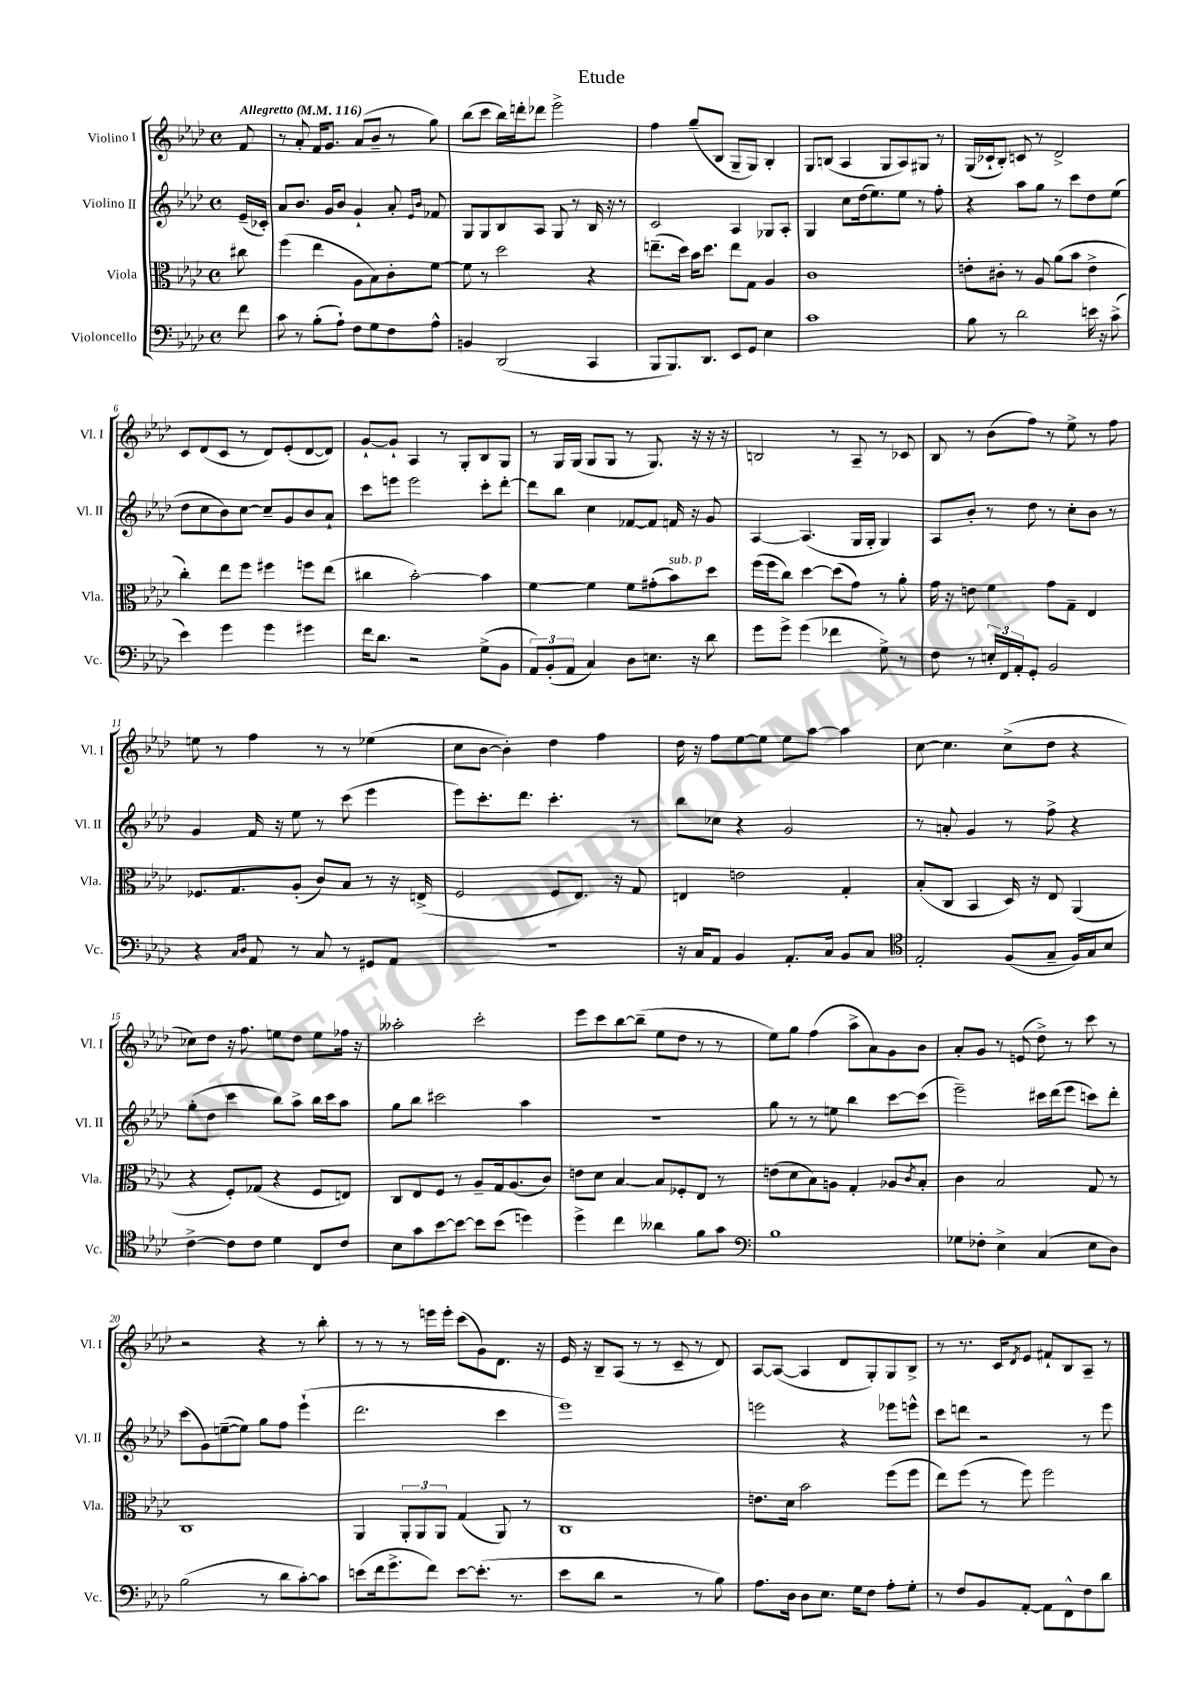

**kern	**kern	**kern	**kern
*staff4	*staff3	*staff2	*staff1
*clefF4	*clefC3	*clefG2	*clefG2
*k[b-e-a-d-]	*k[b-e-a-d-]	*k[b-e-a-d-]	*k[b-e-a-d-]
*M4/4	*M4/4	*M4/4	*M4/4
*met(c)	*met(c)	*met(c)	*met(c)
*MM116	*MM116	*MM116	*MM116
8f\	8cc#\	(16e-~/LL	8f/
.	.	16c-'/JJ)	.
=	=	=	=
8c\	(4ff\	8a-/L	8r
8r	.	8.b-/J	8a-'/
(8B-'\L	4ee-\	.	16f/LK
.	.	16g/LK	8.g/J
8A-`\J)	.	8b-/J	.
8F\L	8A-\L	4g`/	(8a-/L
8G\	8B-\)	.	8b-~/J
8F\	8c'\	8a-'/	8r
.	.	16qqe-/LL	.
.	.	16qqb-/JJ	.
8A-^^\J	[8f\J	8f-/	8gg\)
=	=	=	=
4BB/	8f\]	8G/L	(8bb-\L
.	8r	8G/	8ccc\J
(2DD-/	2dd-\	8B-/	16bb-\LL)
.	.	.	16ddd'\J
.	.	8A-/J	8ddd-\J
.	.	8G/	2eee-^\
.	.	8r	.
4CC/	4r	16B-/	.
.	.	16r	.
.	.	8r	.
=	=	=	=
8BBB-/L	(8.ee~\L	2c/	4ff\
8.BBB-/)	.	.	.
.	16dd-\Jk)	.	.
.	16b-\LK	.	(8gg~/L
8.DD-/J	8.dd-\J	.	.
.	.	.	8B-/J
8EE-/L	8ee\L	4A-/	8G~/L
8GG/J	8G\J	.	8G/J)
4E-\	4A-/	8G-/L	4B-'/
.	.	8A-'/J	.
=	=	=	=
1c	1c	4G/	8G/L
.	.	.	(8B/J
.	.	8cc\L	4A-/
.	.	(16dd-\k	.
.	.	8.ee-\)	.
.	.	.	8G/L
.	.	8ee-\J	8A-/)
.	.	8r	8G#/J
.	.	8ff'\	8r
=	=	=	=
8B-\	8e'\L	4r	(16G/LL
.	.	.	16c-`/J
8r	8c#'\J	.	8B-'/J)
2d-\	8r	8aa-\L	8c/
.	8A-/	8gg\J	8r
.	(8a-\L	8r	2d-^/
.	8b-\J	8ccc\L	.
16e\	4e^\	8dd-\	.
16r	.	.	.
(8c^\	.	(8ee-\J	.
=	=	=	=
4e-\)	4cc'\)	8dd-\L	8c/L
.	.	8cc\	(8d-/
4g\	8ee-\L	8b-\)	8c/J
.	8ff\J	[8cc\J	8r
4g\	4ff#\	8cc~/]L	8d-/L)
.	.	8g/	(8e-'/
4g#\	8ff\L	8b-/	[8d-/
.	(8ee-\J	8a-`/J	8d-/]J)
=	=	=	=
16f\LK	4cc#\	8ccc\L	[8g`/L
8.d-\J	.	.	.
.	.	8eee\J	8g`/]J
2r	[2b-'\)	2eee\	4A-/
.	.	.	8r
.	.	.	8G'/L
(8G^\L	4b-\]	8ccc'\L	8B-/
8BB-\J	.	[8ddd-'\J	8G/J
=	=	=	=
12AA-/L)	[4f\	8ddd-\]L	8r
(12BB-'/	.	.	.
.	.	8bb-\J	16G/LL
12AA-/J	.	.	.
.	.	.	(16G/JJ
4C/)	4f\]	4cc\	8G/L
.	.	.	8G/J
8D-\L	8f\L	[8f-/L	8r
8.E\J	(8g#'\	8f-/]J	8.G/)
.	8b-\)	16f/	.
16r	.	16r	16r
8d-\	8dd-\J	8g/	16r
.	.	.	16r
=	=	=	=
8g\L	(16ff\LL	[4A-/	2B/
.	16ff\J	.	.
8g^\J	8cc\J)	.	.
(4g\	[4dd-\	(4.A-/]	.
4f-\	(8dd-\]L	.	8r
.	8g\J)	16G/LL	8A-~/
.	.	16G'/JJ	.
8G^\)	8r	4G/)	8r
8r	8a-'\	.	8c-/
=	=	=	=
8F\	16g\	8A-/L	8B-/
.	16r	.	.
8r	8e\	8b-'/J	8r
24E'/LL	4f\	8r	(8b-\L
24FF/	.	.	.
24AA-'/J	.	.	.
8GG'/J	.	8dd-\	8ff\J)
2BB-/	8g\L	8r	8r
.	8G~\J	8cc'\L	8ee-^\
.	4E-/	8b-\J	8r
.	.	8r	8ff\
=	=	=	=
4r	8.F-/L	4g/	8ee\
.	.	.	8r
.	8.G/	.	.
16qqC/LL	.	.	.
16qqD-/JJ	.	.	.
8AA-/	.	16f/	4ff\
.	.	16r	.
8r	(8A-'/J	8ee-\	.
8C/	8c/L)	8r	8r
8r	8B-/J	(8ccc\	8r
8GG#/L	8r	4eee-\	(4ee-\
8AA-/J	16r	.	.
.	(16E^/	.	.
=	=	=	=
1r	2F/	8eee-\L)	8cc\L
.	.	8.ccc'\	[8b-\J
.	.	.	4b-'\])
.	.	8.ddd-\J	.
.	8F/L	4.ccc'\	4dd-\
.	8.E-/J)	.	.
.	.	.	4ff\
.	16r	.	.
.	8G/	8r	.
=	=	=	=
16r	4E/	8bb-\L	16dd-\
16C/LK	.	.	16r
8AA-/J	.	8cc-\J	8ff\L
4BB-/	2e\	4r	[8ee-\
.	.	.	8ee-\]J
8.AA-'/L	.	2g/	8ee-\L
.	.	.	[8aa-\J
16C/Jk	.	.	.
8BB-/L	4G'/	.	4aa-\]
8C/J	.	.	.
=	=	=	=
*clefC4	*	*	*
2E-'/	(8B-'/L	8r	[8cc\
.	8C/J	8a'/	4.cc\]
.	4BB-/	4g/	.
(8F/L	16D-/)	8r	(8cc^\L
.	16r	.	.
8G~/J	8E-/	8ff^\	8dd-\J
16F/LL)	(4AA-/	4r	4r
16G/J	.	.	.
8B-/J	.	.	.
=	=	=	=
[4c^\	4r	(8gg'\L	8cc-\L)
.	.	8dd-\J	8dd-\J
8c\]L	8F'/L)	4ccc\	16r
.	.	.	8.ff\
8c\J	(8G-/J	.	.
4d-\	4r	8bb-\L)	8ee\L
.	.	8aa-^\J	8dd-\J
8C/L	8F/L	16bb-\LL	8ee\L
.	.	16ccc\J	.
8c/J	8E/J)	8aa-\J	16ff-\Jk
.	.	.	16r
=	=	=	=
8B-\L	8C/L	8gg\L	2aa--'\
8g\	8E-/	8bb-\J	.
[8b-\	8F/J	2ccc#\	.
8b-\_J	8r	.	.
8b-\]L	8A-~/L	.	2ccc'\
(8b-\J	16G/k	.	.
.	(8.A-/	.	.
4dd\)	.	4aa-\	.
.	8c/J)	.	.
=	=	=	=
4dd-^\	8e\L	1r	8eee-\L
.	8d-\J	.	8ccc\
4cc\	[4B-/	.	[8bb-\
.	.	.	(8bb-~\]J
4a--\	8B-/]L	.	8ee-\L
.	8F-'/	.	8dd-\J
8f\L	8E-/J	.	8r
8g\J	8r	.	8r
=	=	=	=
*clefF4	*	*	*
1B-	(8e\L	8gg\	8ee-\L)
.	8d-\	8r	8gg\J
.	8B-\)	8r	(4ff\
.	8A\J	8ee\	.
.	4G'/	4bb-\	8aa-^\L
.	.	.	8a-\)
.	8A-/L	[8ccc\L	8g\
.	8qc/	.	.
.	8B-'/J	(8ccc\]J	8b-\J
=	=	=	=
8G-\L	4c\	2eee-~\)	8a-'/L
8F-'\J	.	.	8g/J
4E-^\	2B-/	.	8r
.	.	.	(8e/
(4C/	.	16ccc#\LL	8dd-^\)
.	.	(16ddd-\J	.
.	.	8eee-\J	8r
8E-\L	8G/	8ccc\L)	8ccc\
8D-\J)	8r	8ddd-'\J	8r
=	=	=	=
(2B-\	1C	(8ccc\L	2r
.	.	8g\)	.
.	.	([8ee~\	.
.	.	8ee\]J)	.
8r	.	8gg\L	4r
8d-\L	.	8ff\J	.
[8c'\)	.	(4eee-`\	8r
8c\]J	.	.	8bb-'\
=	=	=	=
(8e\L	4AA-/	2.ddd-\	8r
16f\k	.	.	8r
8.g^\	.	.	.
.	12AA-'/L	.	8r
.	12AA-/	.	.
8f\J)	.	.	16eee\LL
.	12AA-/J	.	.
.	.	.	16eee'\JJ
[8e\L	(4G/	.	(8ccc\L
(8.e'\]J	.	.	8g\)
.	8AA-/)	4ccc\	8.d-\J
8.r	.	.	.
.	8r	.	.
.	.	.	16r
=	=	=	=
8e-\L	1C	1eee-)	16e-/
.	.	.	16r
8d-\J	.	.	8B-~/L
2r	.	.	(8A-/J
.	.	.	8r
.	.	.	8r
.	.	.	8c~/
8r	.	.	8r
8B-\)	.	.	8d-/)
=	=	=	=
8.A-\L	8.e\L	2eee\	[8A-/L
.	.	.	(8A-/_J
16D-\Jk	16d-\Jk	.	.
8D-\L	2b-\	.	4A-/]
8.E-\J	.	.	.
.	.	4r	8d-/L
16G\LK	.	.	.
8F\J	.	.	8G'/)
8A-'\L	(8ff\L	8eee-\L	8G/
8G'\J	8ff\J	8eee^^\J	8B-^/J
=	=	=	=
8r	8ee-\L)	8ccc\L	8r
8F/L	(8ff\J	8ddd\J	8.r
8BB-/	8r	2r	.
.	.	.	16c/LK
.	.	.	8qd-/
[8AA-'/J	8ff\)	.	8e-/J
8AA-\]L	2ff\	.	8f#`/L
8FF^^\	.	.	8B-/
8F\	.	8r	8A-~/J
8d-\J	.	8eee-\	8r
==	==	==	==
*-	*-	*-	*-
